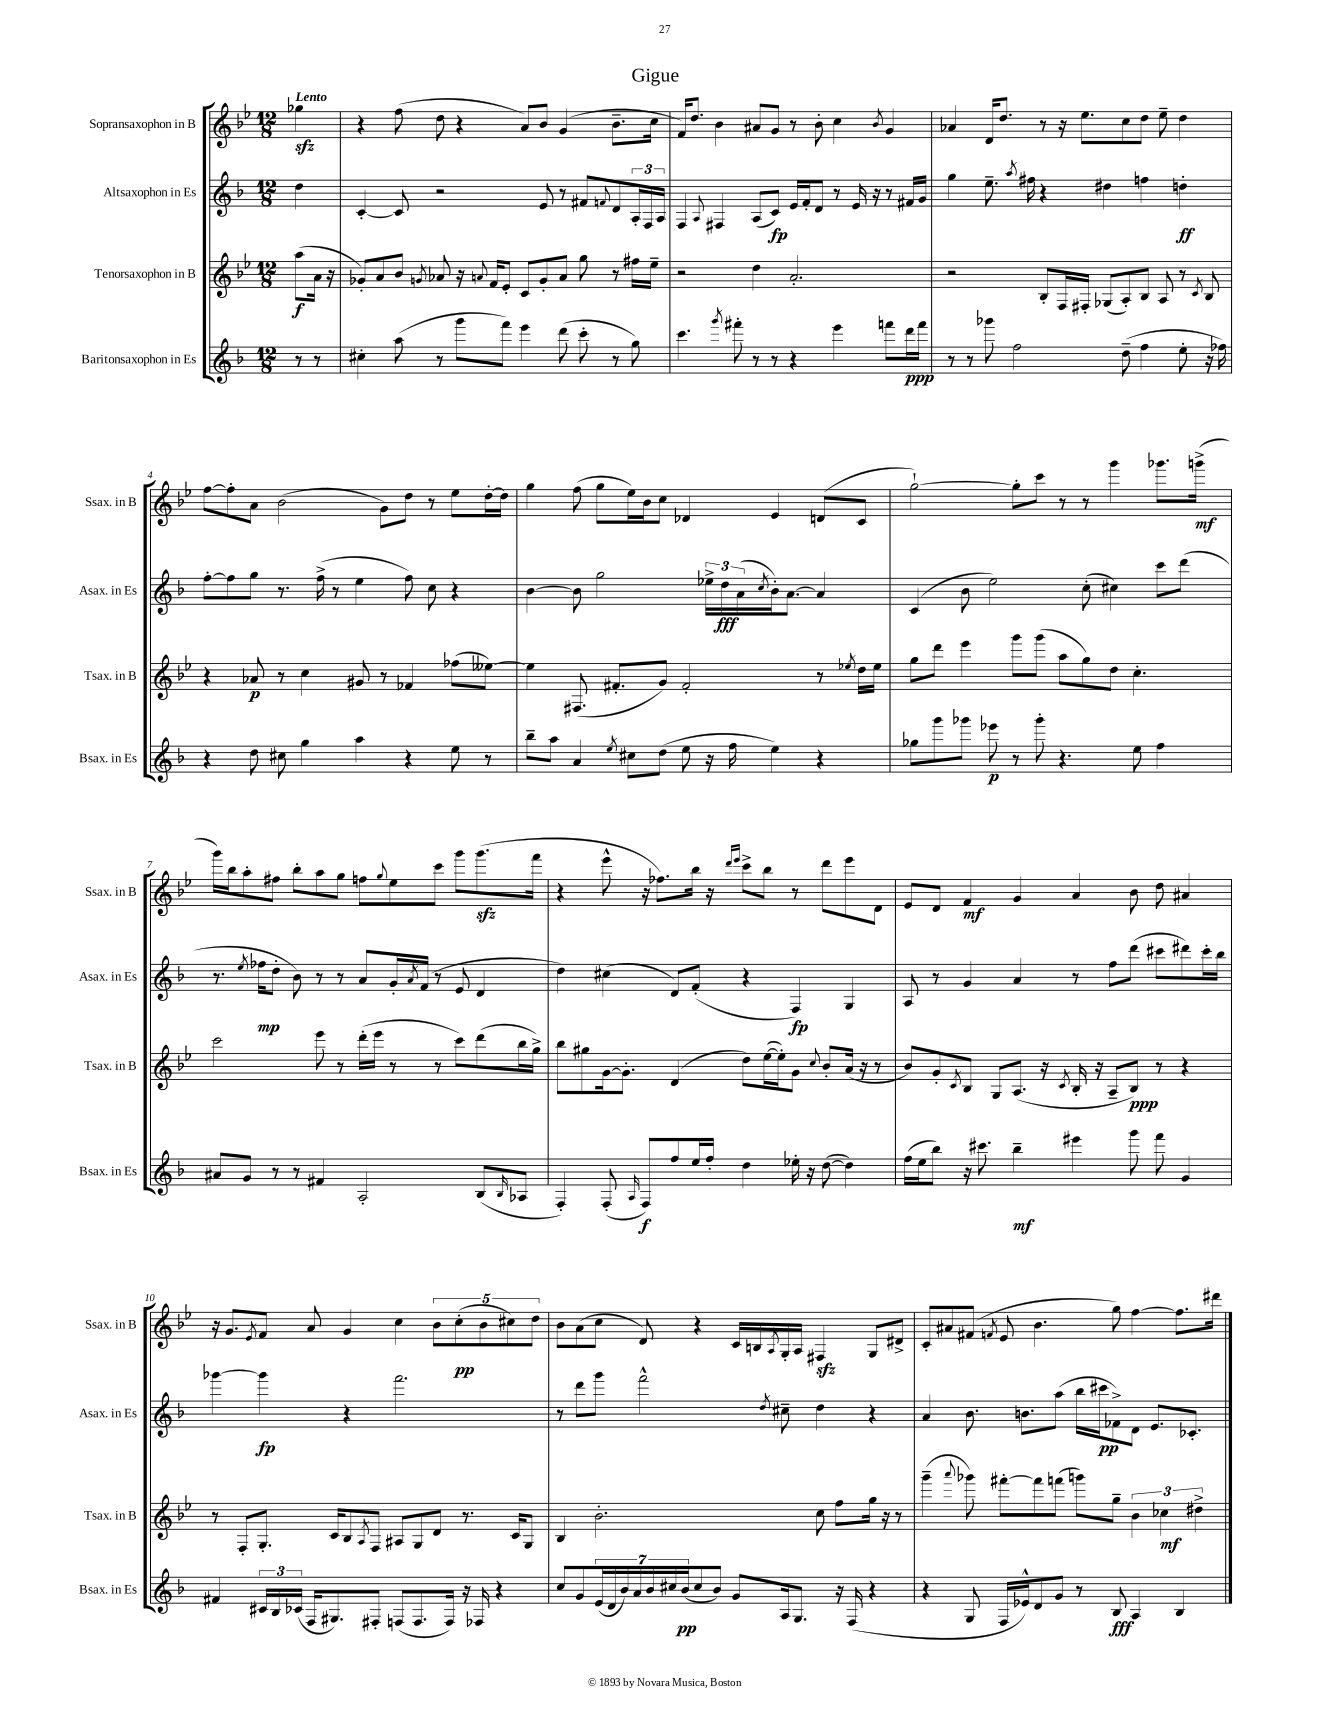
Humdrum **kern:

**kern	**kern	**kern	**kern
*staff4	*staff3	*staff2	*staff1
*clefG2	*clefG2	*clefG2	*clefG2
*k[b-]	*k[b-e-]	*k[b-]	*k[b-e-]
*M12/8	*M12/8	*M12/8	*M12/8
8r	(8aa	4dd	4gg-
8r	16a	.	.
.	16r	.	.
=	=	=	=
4cc#'	8g-')	[4c'	4r
.	8a	.	.
(8aa	8b-	8c]	(8ff
.	8qg	.	.
8r	8a-	2r	8dd
8ggg	16r	.	4r
.	8qqa	.	.
.	16f	.	.
8fff)	8e-'	.	.
4eee	8c	.	8a)
.	8g'	8e	8b-
(8ddd	8a	8r	(4g
8ccc'	8gg	8f#	.
.	.	8qqf	.
8r	8r	8d	8.b-~
8gg)	16ff#	24A'	.
.	.	24F	.
.	16ee-~	.	16cc
.	.	24A	.
=	=	=	=
4.ccc	2r	4F	16f)
.	.	.	8.dd
.	.	8qqA	.
.	.	4F#	4b-
8qggg	.	.	.
8fff#'	.	.	.
8r	4dd	(8A	8a#
8r	.	8c)	8g
4r	2.a'	16e	8r
.	.	16f'	.
.	.	8d	8b-'
4eee	.	8r	4cc
.	.	16e	.
.	.	16r	.
.	.	.	8qb-
8fff	.	8r	4g
16ddd	.	16f#	.
16fff	.	16g	.
=	=	=	=
8r	2r	4gg	4a-
8r	.	.	.
8ggg-	.	8.ee~	16d
.	.	.	8.dd
2ff	.	.	.
.	.	8qaa	.
.	.	16ff#	.
.	8B-'	4r	8r
.	16F	.	16r
.	16F#'	.	8.ee-
.	(8G-	4dd#	.
(8dd~	8A')	.	8cc
4ff	8B-	4ff	8dd
.	8A	.	8ee-~
8ee'	8r	4dd'	4dd
.	8qc	.	.
16r	8B-	.	.
16ff-)	.	.	.
=	=	=	=
4r	4r	[8ff'	[8ff
.	.	8ff]	8ff']
8dd	8a-	8gg	8a
8cc#	8r	8.r	(2b-
4gg	4cc	.	.
.	.	(16ff^	.
.	.	8r	.
4aa	8g#	4ee	.
.	8r	.	8g)
4r	4f-	8ff)	8dd
.	.	8cc	8r
8ee	(8ff-	4r	8ee-
8r	[8ee--)	.	[16dd'
.	.	.	16dd]
=	=	=	=
8bb-~	4ee--]	[4b-	4gg
8aa	.	.	.
4a	(8.F#	8b-]	(8ff
.	.	2gg	8gg
.	8.f#'	.	.
8qee	.	.	.
8cc#	.	.	16ee-)
.	.	.	16b-
(8dd	8g)	.	8cc
8ee	2f#'	.	4d-
16r	.	24ee-^	.
.	.	24dd	.
16ff	.	.	.
.	.	(24a	.
.	.	8qcc	.
4ee)	.	16b-')	4e-
.	.	[8.a	.
4r	8r	4a]	(8d
.	8qee-	.	.
.	16dd	.	8c
.	16ee-	.	.
=	=	=	=
8gg-	8gg	(4c	[2gg`)
8ggg	8ddd	.	.
8ggg-	4eee-	8b-	.
8eee-	.	2ee)	.
8r	8ggg	.	8gg']
8ggg-'	(8ggg	.	8ccc
4.r	8aa	.	8r
.	8gg)	(8cc'	8r
.	8dd	4cc#)	4ggg
8ee	4.cc'	.	.
4ff	.	8ccc	8.ggg-
.	.	(8ddd	.
.	.	.	(16ggg^
=	=	=	=
8a#	2ccc	8.r	16ggg)
.	.	.	16bb-
8g	.	.	8aa'
.	.	8qee	.
.	.	16ff-	.
8r	.	8dd'	8ff#
8r	.	8b-)	8bb-'
4f#	8eee-	8r	8aa
.	8r	8r	8gg
2A'	(16ddd'	8a	8ff
.	16eee-	.	.
.	.	.	8qqgg
.	8r	16g'	8ee-
.	.	8qa	.
.	.	(16f	.
.	8r	8r	8ccc
.	8ccc)	8e	8ggg
(8B-	(8ddd	4d	(8.ggg
16qqB-	.	.	.
8A-	16bb-	.	.
.	16gg^)	.	16fff
=	=	=	=
4F')	8bb-	4dd)	4r
.	8gg#	.	.
(8F'	[16g	(4cc#	8eee-^^
.	8.g']	.	.
16qqA	.	.	.
8F)	.	.	16r
.	.	.	8.ff-)
8ff	(4d	8d)	.
16ee	.	(8f'	16bb-
16ff'	.	.	16r
.	.	.	16qqddd
.	.	.	16qqeee-
4dd	8dd)	4r	8ccc^
.	([16ee-	.	8bb-
.	16ee-'])	.	.
16ee-'	8g	4F)	8r
16r	.	.	.
.	8qqcc	.	.
([8dd	8b-'	.	8ddd
4dd])	(16a	4G	8eee-
.	16r	.	.
.	8r	.	8d
=	=	=	=
(16ff	8b-)	8A	8e-
16ee	.	.	.
8bb-)	8g'	8r	8d
.	8qc	.	.
16r	8B-	4g	4f
8.ccc#	.	.	.
.	8G	.	.
4bb-~	(8.A	4a	4g
.	16r	.	.
.	8qc	.	.
4eee#	16B-'	8r	4a
.	16r	.	.
.	8A~	8ff	.
8ggg	8B-)	(8ddd	8b-
8fff	8r	8ccc#	8dd
4g	4r	8ddd#)	4a#
.	.	16ccc#'	.
.	.	16bb-	.
=	=	=	=
4f#	8r	[4ggg-	16r
.	.	.	8.g
.	8F'	.	.
.	.	.	8qe-
24c#	8.G'	4ggg-]	8f
24B-	.	.	.
(24c-	.	.	.
16F	.	.	8a
8.G#)	16c	.	.
.	8B-	4r	4g
.	8qA	.	.
8F#'	8F	.	.
(8F	8A#	2.fff	4cc
8.F	8G	.	.
.	8d	.	10b-
16F)	.	.	.
.	.	.	(10cc'
16r	8.r	.	.
16F-	.	.	.
.	.	.	10b-
4r	.	.	.
.	.	.	10cc#)
.	16c	.	.
.	8G	.	.
.	.	.	10dd
=	=	=	=
8cc	4B-	8r	8b-
8g	.	8ddd	(8a
(28e	2.b-'	8ggg	8cc
28d	.	.	.
28b-)	.	.	.
28a	.	.	.
.	.	2fff^^	8d)
28b-	.	.	.
28cc#	.	.	.
(28b-	.	.	.
8cc#	.	.	4r
8b-)	.	.	.
8g	.	.	16c
.	.	.	16B
.	.	8qdd	8qA
16A	.	8cc#~	16G'
8.G	.	.	16A
.	8cc	4dd	4F#
16r	8ff	.	.
(16F	.	.	.
4r	16gg	4r	8G
.	16r	.	.
.	8r	.	8d#^
=	=	=	=
4r	(4ggg~	4a	8c'
.	.	.	8a#
.	8qqaaa	.	.
8G	8ggg-)	8.b-	(8f#
.	.	.	8qf
16F	[8fff#'	.	8e-
16e-^^)	.	8.b	.
8d	8fff#]	.	4.b-
8g	(8fff	(8aa	.
8r	8ggg)	16bb-	.
.	.	16ccc#	.
8B-	8gg~	8f-^)	8gg)
4A	6b-	8d	[4ff
.	.	8.e	.
.	6cc-	.	.
4B-	.	.	8.ff]
.	.	8.c-'	.
.	6dd#^	.	.
.	.	.	16ddd#
==	==	==	==
*-	*-	*-	*-
